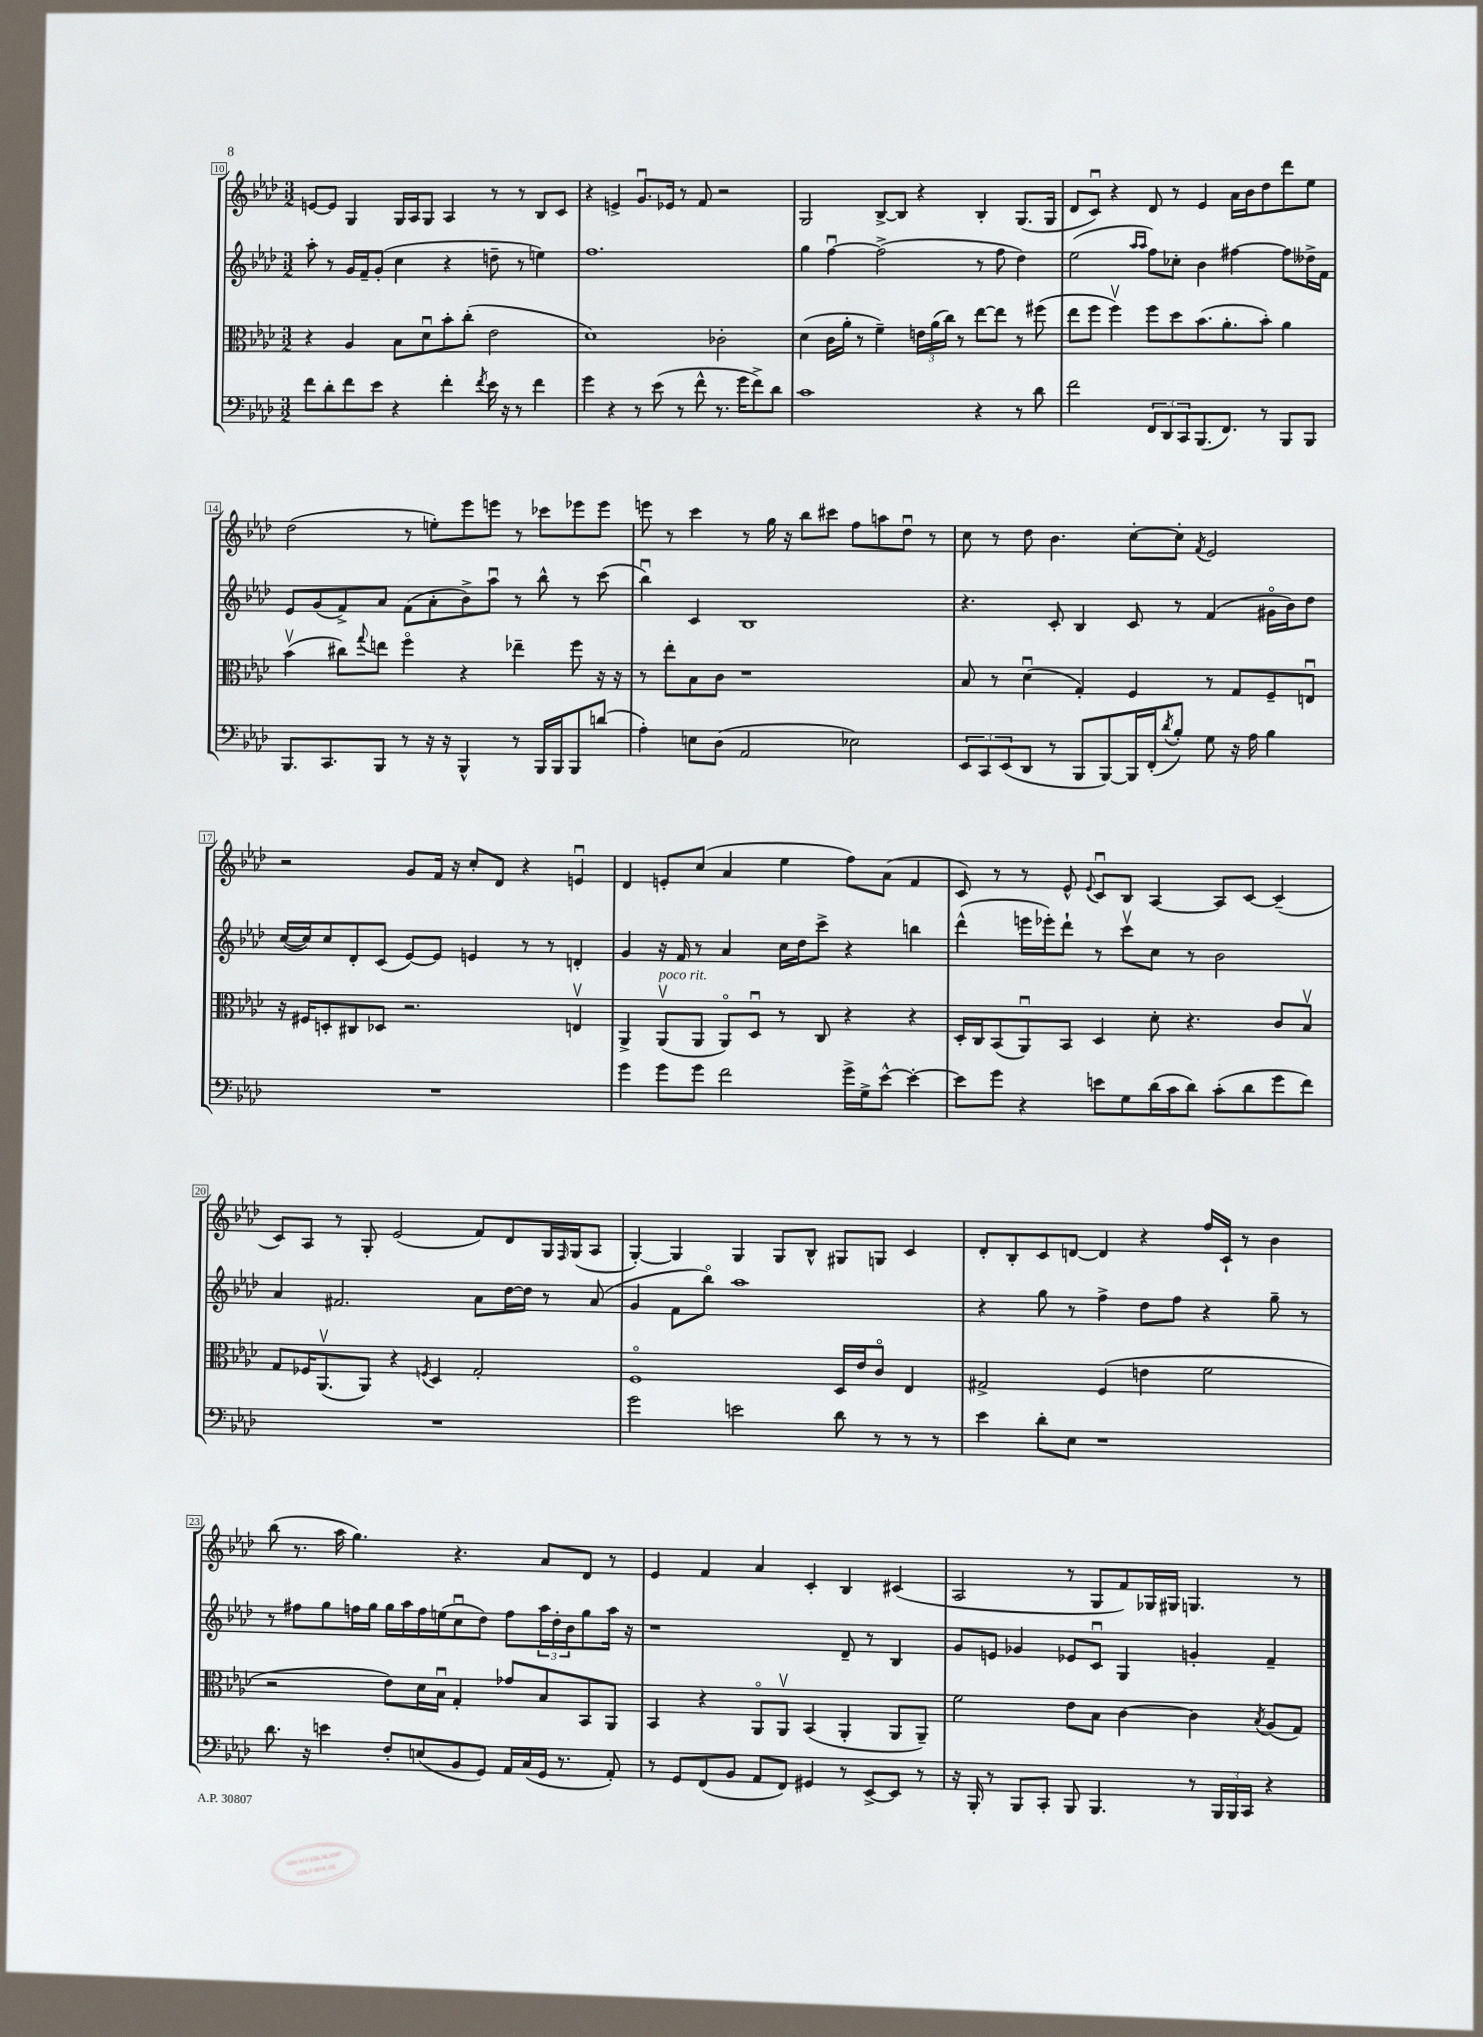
<<
\new StaffGroup <<
\new Staff = "s0" {
    \clef treble \key aes \major \numericTimeSignature \time 3/2
    e'8~ e'8 g4 g16 aes16 g8 aes4 r8 r8 bes8 c'8 |
    r4 e'4-> g'8.\downbow ees'16 r8 f'8 r2 |
    g2 bes8~-> bes8 r4 bes4-. g8.( g16 |
    des'8 c'8\downbow) r4 des'8 r8 ees'4 aes'16 bes'16 des''8 des'''8 ees''8 |
    des''2( r8 e''8-.) ees'''8 e'''8 r8 ces'''8 ees'''8 ees'''8 |
    e'''8 r8 c'''4 r8 g''16 r16 bes''8 cis'''8 f''8 a''8 des''8\downbow r8 |
    c''8 r8 des''8 bes'4. c''8~-. c''8-. \acciaccatura { f'8 } ees'2 |
    r2 g'8 f'16 r16 c''8-. des'8 r4 e'4\downbow |
    des'4 e'8-. c''8( aes'4 ees''4 f''8) aes'8( f'4 |
    c'8) r8 r8 ees'8-^ \appoggiatura { ees'8 } c'8\downbow bes8 aes4~ aes8 c'8~ c'4--( |
    c'8) aes8 r8 g8-. ees'2( f'8) des'8 g16 \grace { f16 } g16( aes8 |
    g4~-.) g4 g4 g8 bes8-^ gis8 g8 c'4 |
    des'8-. bes8-. c'8 d'8~ d'4 r4 f''16 c'16-! r8 bes'4 |
    bes''8( r8. aes''16 g''4.) r4. aes'8 des'8 r8 |
    ees'4 f'4 aes'4 c'4-. bes4 cis'4( |
    aes2 r8 g8 f'8) ges16 gis16 g4. r8 \bar "|." |
}
\new Staff = "s1" {
    \clef treble \key aes \major \numericTimeSignature \time 3/2
    aes''8-. r8 g'16 f'16-- g'8-.( c''4 r4 d''8-- r8 e''4) |
    f''1. |
    g''4 f''4~\downbow f''2->( r8 f''8 des''4) |
    ees''2( \grace { aes''16 aes''16 } f''8) ces''8-. bes'4 fis''4~ fis''8 deses''16-> f'16 |
    ees'8 g'8( f'8->) aes'8 f'8( aes'8-. bes'8->) aes''8\downbow r8 bes''8-^ r8 c'''8( |
    bes''4\downbow) c'4 bes1 |
    r4. c'8-. bes4 c'8 r8 f'4( gis'16\flageolet bes'16) des''8 |
    c''16~( c''16) c''8 des'8-. c'8( ees'8~) ees'8 e'4 r8 r8 d'4-. |
    g'4 r16 f'16 r8 aes'4 c''16 des''16 c'''8-> r4 b''4 |
    des'''4-^( e'''16 ees'''16-.) des'''8-! r8 c'''8\upbow c''8 r8 bes'2 |
    aes'4 fis'2. aes'8 des''16~ des''16 r8 aes'8( |
    g'4 f'8 bes''8\flageolet) aes''1 |
    r4 g''8 r8 f''4-> des''8 f''8 r4 g''8-- r8 |
    r8 fis''8 g''8 f''16 g''16 g''16 aes''16 f''16 e''16( c''8\downbow des''8) f''8 \tuplet 3/2 { aes''16 des''16-. bes'16 } g''8 aes''16 r16 |
    r1 des'8-- r8 bes4 |
    g'8 e'8 ges'4 ees'8 c'8\downbow g4 g'4-. f'4-- \bar "|." |
}
\new Staff = "s2" {
    \clef alto \key aes \major \numericTimeSignature \time 3/2
    r4 aes4 bes8 des'8\downbow bes'8-. c''8-.( ees'2 |
    des'1) ces'2-. |
    des'4( c'16 aes'16-. r8 f'4--) \tuplet 3/2 { e'16 aes'16( c''16) } r8 ees''8~ ees''8 r8 fis''8( |
    ees''8 f''8 f''4\upbow) f''8 des''8 bes'8.( aes'8.-. bes'8-.) aes'4 |
    bes'4\upbow( cis''8) \appoggiatura { g''8 } e''8 f''4\flageolet r4 ees''4-- f''8 r16 r16 |
    r8 ees''8-. bes8 c'8 r1 |
    bes8 r8 des'4\downbow( g4-.) f4 r8 g8 f8-- e8\downbow |
    r16 fis16 d8-. cis8 des8 r2. e4\upbow |
    aes,4-> aes,8\upbow^\markup { \italic "poco rit." }( aes,8 aes,8\flageolet) des8\downbow r8 c8 r4 r4 |
    des16-. c16 bes,8( aes,8\downbow) bes,8 des4 des'8-. r4. c'8 bes8\upbow |
    g8 fes16 aes,8.\upbow( aes,8) r4 \acciaccatura { f8 } des4 g2-. |
    f1\flageolet des16 ees'16 c'8\flageolet ees4 |
    gis2-> f4( e'4 f'2 |
    r2 ees'8) des'16 bes16\downbow g4-. ges'8 bes8 bes,8 aes,8 |
    bes,4 r4 aes,8\flageolet aes,8\upbow bes,4( aes,4-. aes,8 aes,8--) |
    f'2 ees'8 bes8 c'4~ c'4 \acciaccatura { bes8 } aes8( g8) \bar "|." |
}
\new Staff = "s3" {
    \clef bass \key aes \major \numericTimeSignature \time 3/2
    f'8 des'8-. f'8 ees'8 r4 f'4-. \acciaccatura { f'8 } ees'16 r16 r8 f'4 |
    g'4 r4 r8 ees'8( r8 f'8-^ r8. g'16 f'8->) des'8 |
    c'1 r4 r8 des'8 |
    f'2 \tuplet 3/2 { f,8 des,8 c,8 } bes,,8.( f,8.) r8 bes,,8 bes,,8 |
    bes,,8. c,8. bes,,8 r8 r16 r16 bes,,4-^ r8 bes,,16 bes,,16 bes,,8 d'8( |
    aes4-.) e8 des8( aes,2 ees2) |
    \tuplet 3/2 { ees,8 c,8 ees,8( } des,8 r8 bes,,8 bes,,8~) bes,,16 f,16-.( \acciaccatura { des'8 } bes8-.) g8 r16 aes16 bes4 |
    R1. |
    g'4 g'8 g'8 f'2 g'16-> g16-> ees'8~-^ ees'4~-. |
    ees'8 g'8 r4 e'8 g8 des'16( c'16 des'8) c'8-.( des'8 g'8 f'8) |
    R1. |
    g'2 e'2 des'8 r8 r8 r8 |
    ees'4 des'8-. ees8 r1 |
    des'8. r16 e'4 f8-. e8( bes,8 g,8) aes,16 c16( g,16 r8. aes,8-.) |
    r8 g,8 f,8( bes,8 aes,8 f,8) gis,4 r8 ees,8~-> ees,8 r8 |
    r16 bes,,16-. r8 bes,,8 c,8-. bes,,8 bes,,4. r8 \tuplet 3/2 { bes,,16 bes,,16 c,16 } r4 \bar "|." |
}
>>
>>
\layout { \context { \Score currentBarNumber = #10 \override BarNumber.stencil = #(make-stencil-boxer 0.1 0.3 ly:text-interface::print) } }
